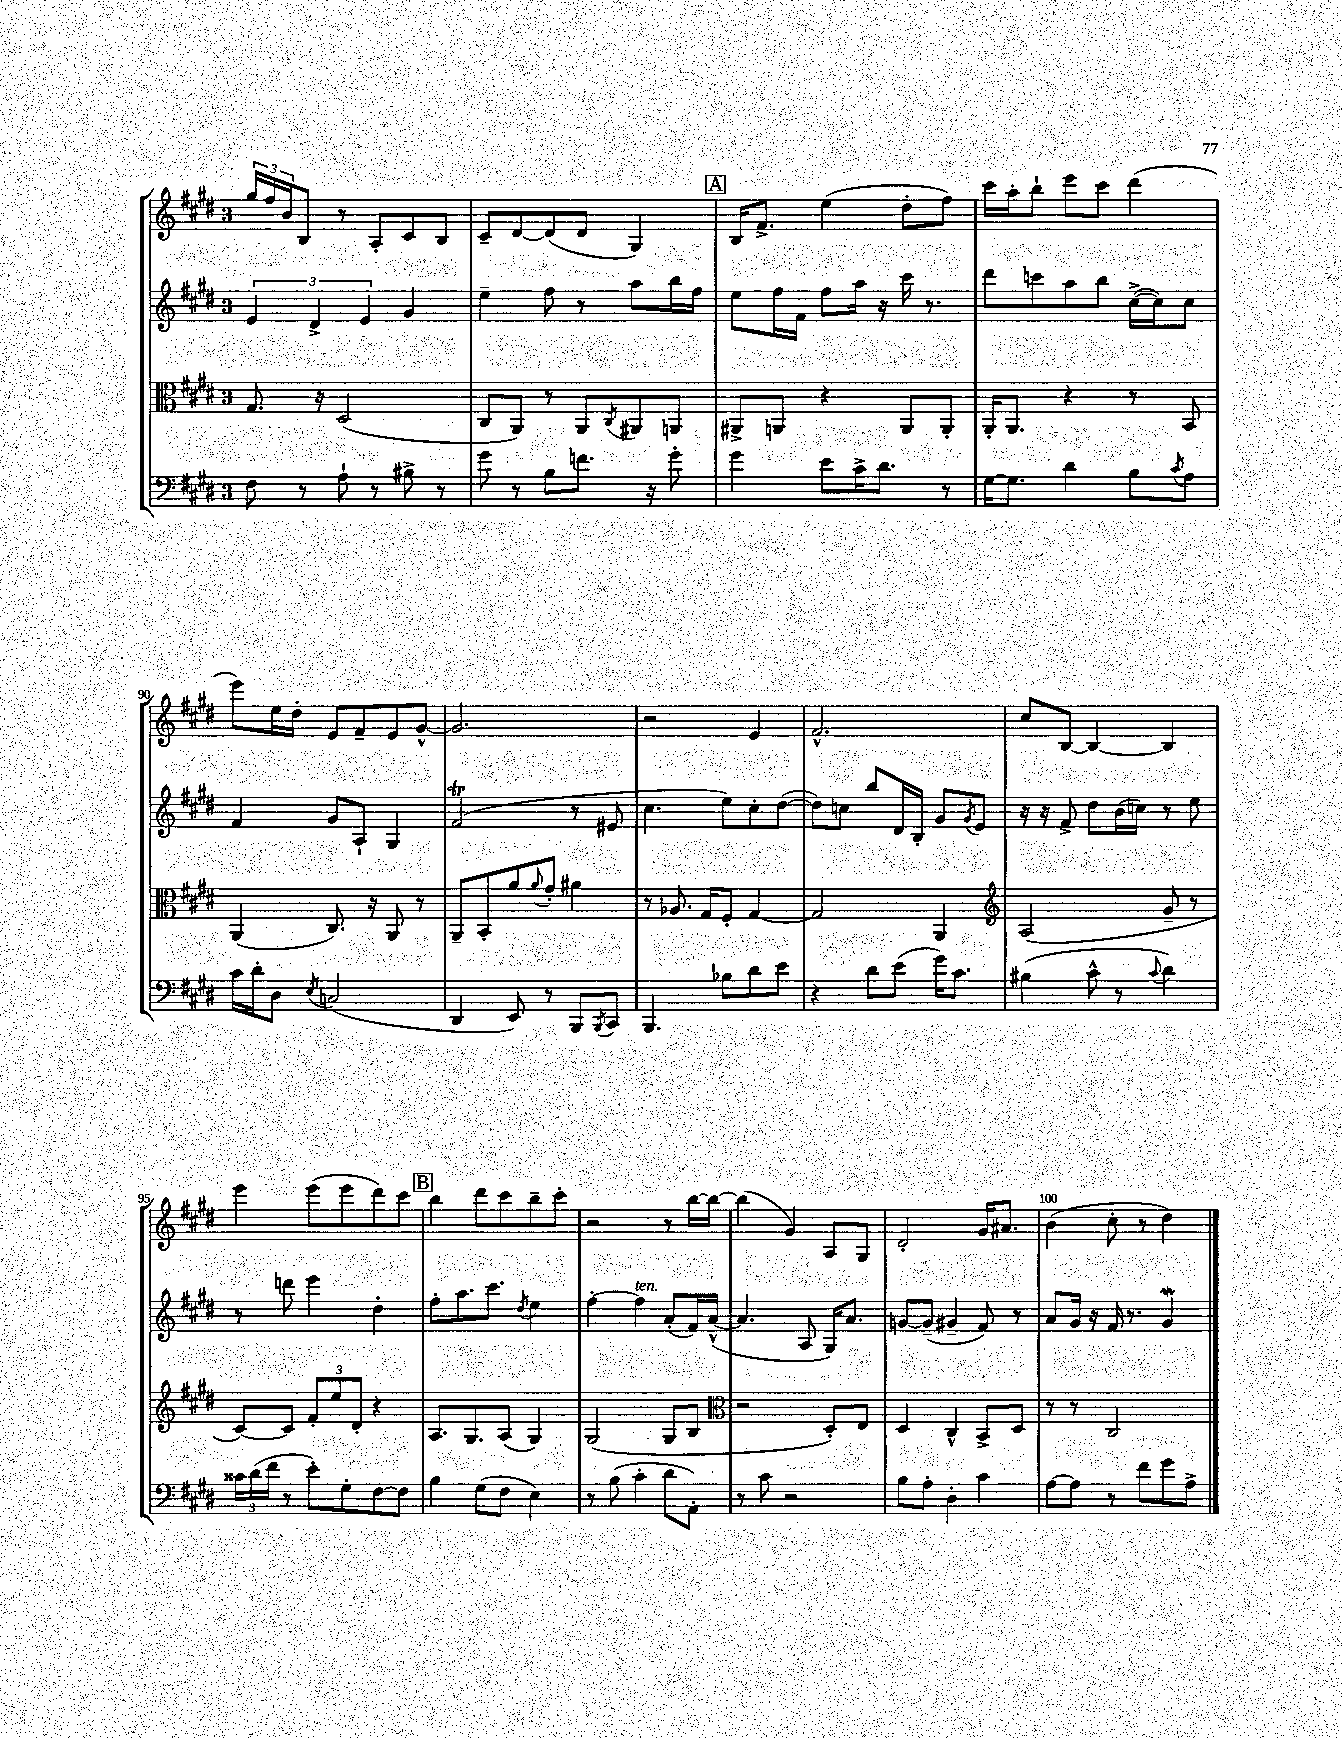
<<
\new StaffGroup <<
\new Staff = "s0" {
    \clef treble \key e \major \once \override Staff.TimeSignature.style = #'single-digit \time 3/4
    \tuplet 3/2 { gis''16 fis''16 b'16 } b8 r8 a8-. cis'8 b8 |
    cis'8-- dis'8~ dis'8( dis'8 gis4) |
    \mark \markup { \box "A" } b16 fis'8.-> e''4( dis''8-. fis''8) |
    cis'''16 a''16-. b''8-! e'''8 cis'''8 dis'''4( |
    e'''8) e''16 dis''16-. e'8 fis'8-- e'8 gis'8~-^ |
    gis'2. |
    r2 e'4 |
    fis'2.-^ |
    cis''8 b8~ b4~ b4 |
    e'''4 e'''8( e'''8 dis'''8) cis'''8 |
    \mark \markup { \box "B" } b''4 dis'''8 cis'''8 b''8-- cis'''8-. |
    r2 r8 b''16~ b''16~ |
    b''4( gis'4) a8 gis8 |
    dis'2-. gis'16 ais'8. |
    b'4( cis''8-. r8 dis''4) \bar "|." |
}
\new Staff = "s1" {
    \clef treble \key e \major \once \override Staff.TimeSignature.style = #'single-digit \time 3/4
    \tuplet 3/2 { e'4 dis'4-> e'4 } gis'4 |
    e''4-- fis''8 r8 a''8 b''16 fis''16 |
    \mark \markup { \box "A" } e''8 fis''16 fis'16 fis''8 a''16 r16 cis'''16 r8. |
    dis'''8 c'''8 a''8 b''8 cis''16~->( cis''16) cis''8 |
    fis'4 gis'8 a8-! gis4 |
    fis'2\trill( r8 eis'8 |
    cis''4. e''8) cis''8-. dis''8~( |
    dis''8) c''8 b''8 dis'16 b16-. gis'8 \acciaccatura { gis'8 } e'8 |
    r16 r16 fis'8-> dis''8 b'16( c''16) r8 e''8 |
    r8 d'''8 e'''4 dis''4-. |
    \mark \markup { \box "B" } fis''8-. a''8. cis'''8. \acciaccatura { dis''8 } e''4 |
    fis''4~-. fis''4^\markup { \italic "ten." } a'8-.( fis'16) a'16~-^( |
    a'4. a8 gis16) a'8. |
    g'8~ g'8--( gis'4-- fis'8) r8 |
    a'8 gis'16 r16 fis'16 r8. gis'4\mordent \bar "|." |
}
\new Staff = "s2" {
    \clef alto \key e \major \once \override Staff.TimeSignature.style = #'single-digit \time 3/4
    gis8. r16 dis2( |
    cis8 a,8) r8 a,8 \acciaccatura { cis8 } ais,8 a,8 |
    \mark \markup { \box "A" } ais,8-> a,8 r4 a,8 a,8-. |
    a,16-. a,8. r4 r8 b,8 |
    a,4( cis8.) r16 a,8 r8 |
    a,8-- b,8-. a'8 \appoggiatura { a'8 } gis'8-. ais'4 |
    r8 aes8. gis16 fis8-. gis4~ |
    gis2 a,4 |
    \clef treble a2( gis'8-- r8 |
    cis'8~) cis'8 \tuplet 3/2 { fis'8-. e''8 dis'8-. } r4 |
    \mark \markup { \box "B" } a8. gis8. a8( gis4) |
    gis2( gis8 b8 |
    \clef alto r2 dis8-.) e8 |
    dis4 cis4-^ b,8-> dis8 |
    r8 r8 cis2 \bar "|." |
}
\new Staff = "s3" {
    \clef bass \key e \major \once \override Staff.TimeSignature.style = #'single-digit \time 3/4
    fis8 r8 a8-! r8 bis8-> r8 |
    gis'8 r8 b8 f'8. r16 gis'8-. |
    \mark \markup { \box "A" } gis'4 e'8 cis'16-> dis'8. r8 |
    gis16~ gis8. dis'4 b8 \acciaccatura { cis'8 } a8 |
    cis'16 dis'16-. dis8 \acciaccatura { e8 } c2( |
    dis,4 e,8) r8 b,,8 \acciaccatura { b,,8 } cis,8 |
    b,,4. bes8 dis'8 e'8 |
    r4 dis'8 e'8( gis'16) cis'8. |
    bis4( cis'8-^ r8 \appoggiatura { cis'8 } dis'4) |
    \tuplet 3/2 { cisis'16 dis'16( fis'16 } r8 e'8-.) gis8-. fis8~ fis8 |
    \mark \markup { \box "B" } b4 gis8( fis8 e4) |
    r8 b8( cis'4-. dis'8 a,8-.) |
    r8 cis'8 r2 |
    b8 a8-. dis4-. cis'4 |
    a8~ a8 r8 fis'8 gis'8 a8-> \bar "|." |
}
>>
>>
\layout { \context { \Score currentBarNumber = #86 \override BarNumber.break-visibility = ##(#f #t #t) barNumberVisibility = #(every-nth-bar-number-visible 5) } }
